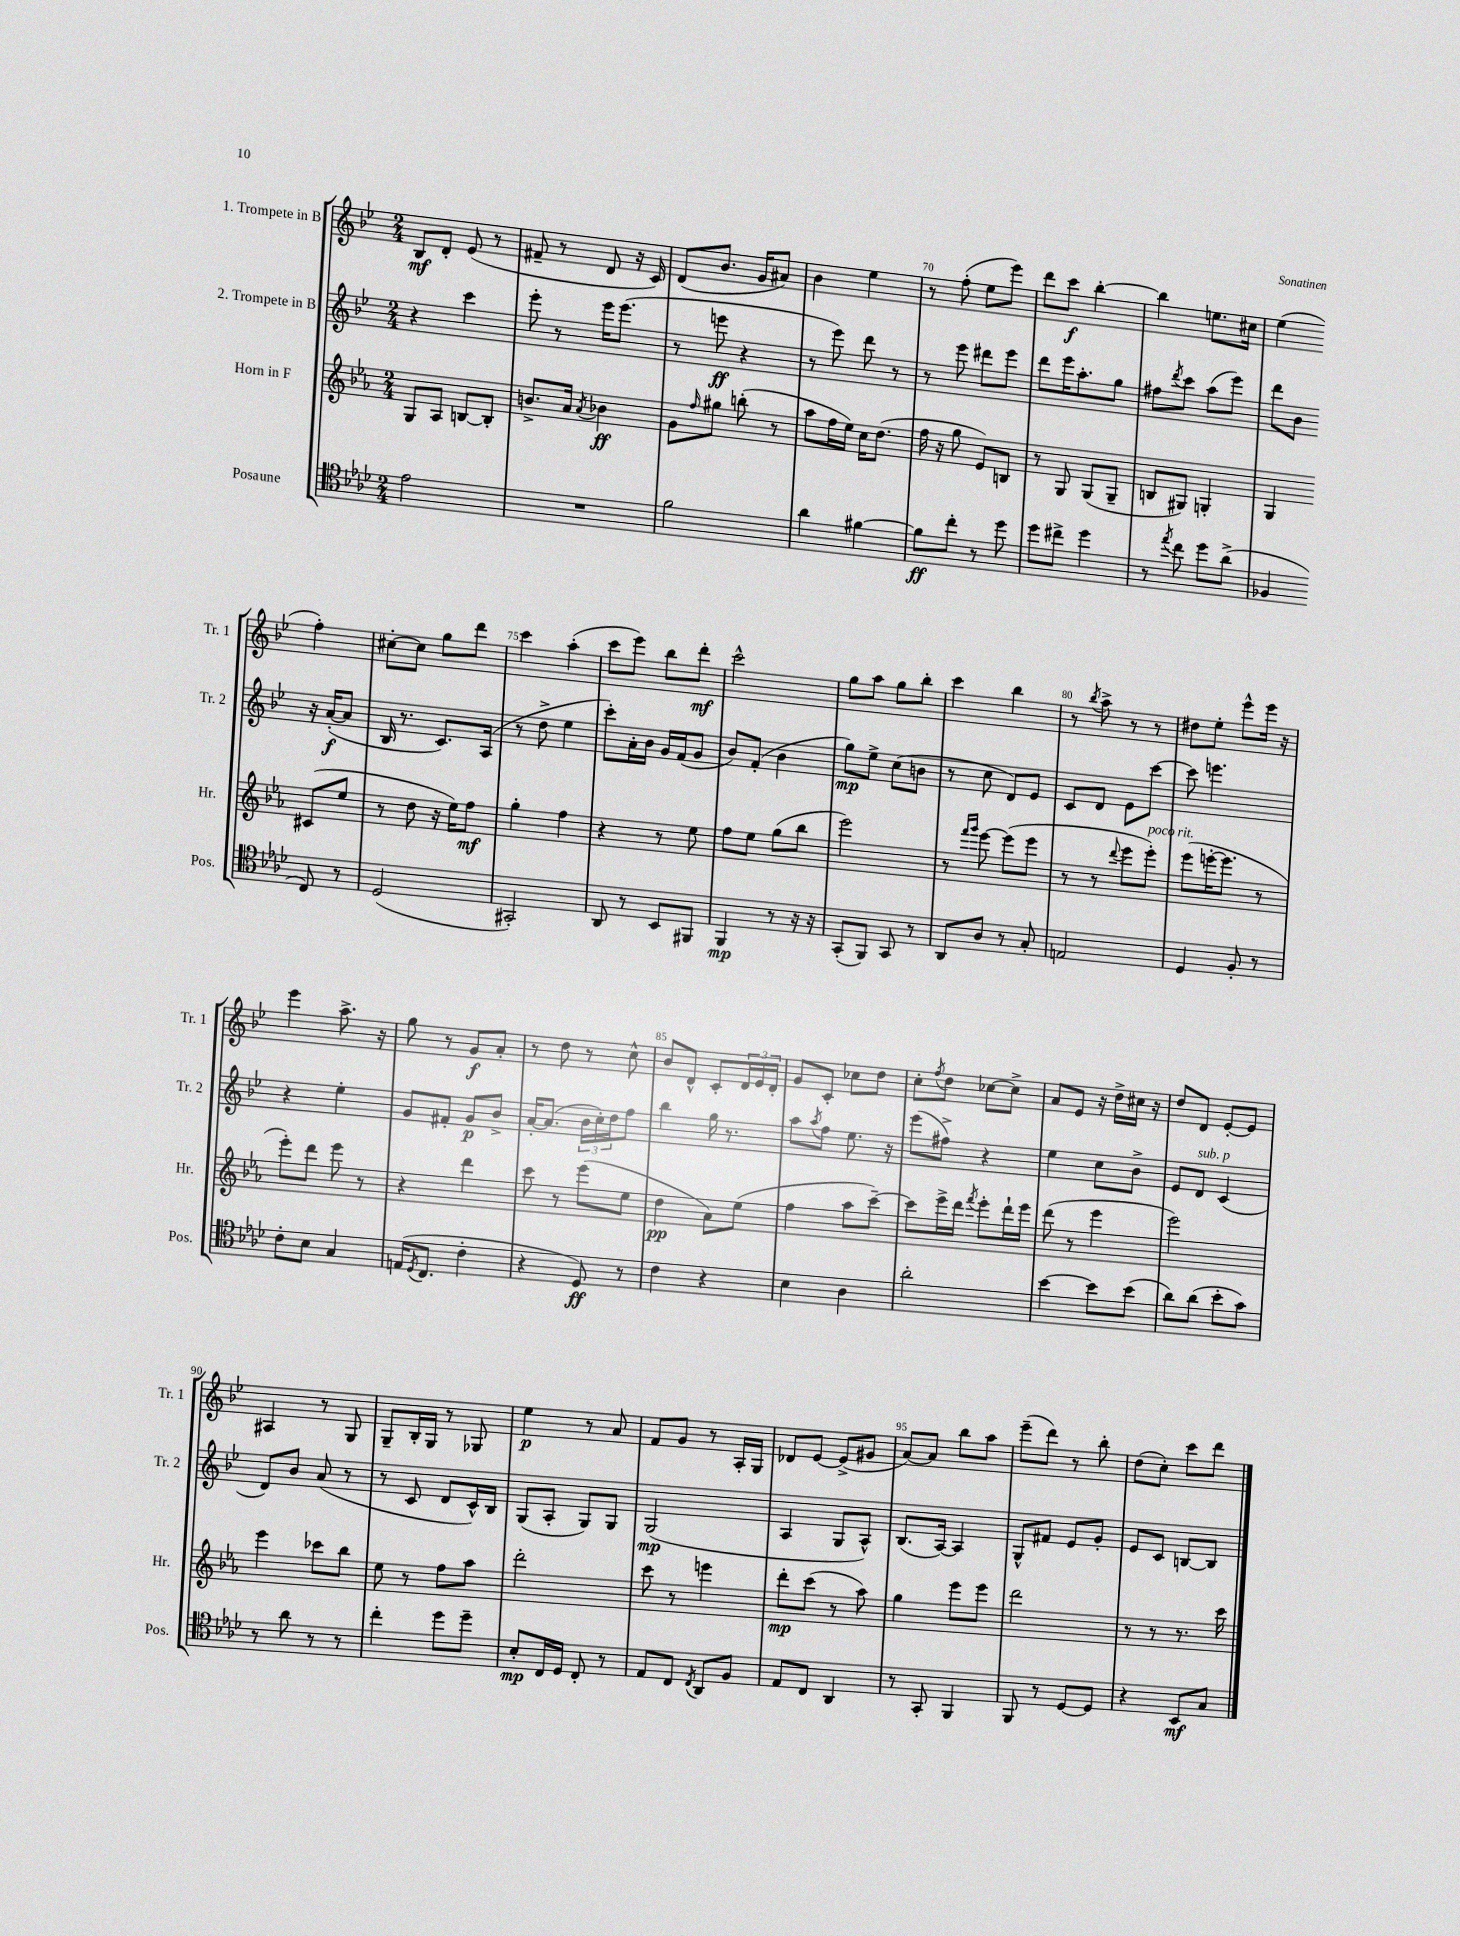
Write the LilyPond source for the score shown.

<<
\new StaffGroup <<
\new Staff = "s0" \with { instrumentName = "1. Trompete in B" shortInstrumentName = "Tr. 1" } {
    \clef treble \key bes \major \numericTimeSignature \time 2/4
    bes8\mf d'8-. ees'8( r8 |
    fis'8-- r8 d'8 r16 c'16) |
    d'8( bes'8. g'16 ais'8) |
    bes'4 ees''4 |
    r8 f''8-.( ees''8 ees'''8) |
    d'''8 c'''8\f bes''4~-. |
    bes''4 e''8. cis''16 |
    ees''4( f''4-.) |
    cis''8~-. cis''8 g''8 d'''8 |
    c'''4 a''4-.( |
    c'''8 ees'''8) bes''8 d'''8-.\mf |
    c'''2-^ |
    g''8 a''8 g''8 bes''8-. |
    c'''4 bes''4 |
    r8 \acciaccatura { bes''8 } a''8-> r8 r8 |
    dis''8 ees''8-. ees'''8-^ ees'''16 r16 |
    ees'''4 a''8.-> r16 |
    g''8 r8 g'8\f a'8-. |
    r8 d''8 r8 c''8-^ |
    bes'8 d'8-^ c'8-. \tuplet 3/2 { d'16 ees'16 d'16-. } |
    g'8 c'8-. ces''8 d''8 |
    c''8-. \acciaccatura { f''8 } d''8 ces''8~ ces''8-> |
    a'8 ees'8 r16 d''16-> cis''16 r16 |
    d''8 d'8 ees'8~-. ees'8 |
    ais4 r8 g8 |
    g8-- bes16-. g16 r8 ges8 |
    ees''4\p r8 a'8 |
    f'8 g'8 r8 a16-. g16 |
    des'8 ees'8~ ees'8->( gis'8 |
    a'8~) a'8 bes''8 a''8 |
    ees'''8--( d'''8) r8 bes''8-. |
    d''8( c''8-.) c'''8 d'''8 \bar "|." |
}
\new Staff = "s1" \with { instrumentName = "2. Trompete in B" shortInstrumentName = "Tr. 2" } {
    \clef treble \key bes \major \numericTimeSignature \time 2/4
    r4 c'''4 |
    ees'''8-. r8 ees'''16 ees'''8.( |
    r8 e'''8\ff r4 |
    r8 ees'''8) d'''8 r8 |
    r8 ees'''8 dis'''8 ees'''8 |
    d'''8 ees'''16 a''8.-. g''8 |
    fis''8 \acciaccatura { d'''8 } c'''8 a''8( ees'''8) |
    d'''8 bes'8 r16 a'16~-.\f( a'8 |
    bes16 r8. c'8.) a16( |
    r8 d''8-> ees''4 |
    c'''8-.) a'16-. bes'16 g'16 f'16( g'8 |
    bes'8) f'8-.( bes'4 |
    g''8\mp) ees''8-> c''8( b'8 |
    r8 c''8 d'8) ees'8 |
    c'8 d'8 ees'8 c'''8~ |
    c'''8 e'''4. |
    r4 ees''4-. |
    g'8 fis'8-. g'8\p bes'8-> |
    a'16~-. a'8.( \tuplet 3/2 { bes'16 c''16-.) d''16 } f''8 |
    bes''4 g''16 r8. |
    a''8 \acciaccatura { a''8 } f''8 ees''8. r16 |
    ees'''8( fis''8->) r4 |
    ees''4 c''8 bes'8-> |
    ees'8 d'8^\markup { \italic "sub. p" } c'4( |
    d'8) bes'8 a'8( r8 |
    r8 c'8 d'8 c'16-^) bes16 |
    g8( a8-. g8) g8 |
    g2\mp( |
    a4 g8 a8-^) |
    bes8.( a16~) a4 |
    g8-^ fis'8 ees'8 g'8-. |
    ees'8 c'8 b8~ b8 \bar "|." |
}
\new Staff = "s2" \with { instrumentName = "Horn in F" shortInstrumentName = "Hr." } {
    \clef treble \key ees \major \numericTimeSignature \time 2/4
    g8 aes8 b8~ b8-. |
    b'8.-> aes'16 \acciaccatura { aes'8 } bes'4\ff |
    g'8 \grace { f''16 } gis''8 b''8-.( r8 |
    aes''8 f''16 ees''16) c''16 d''8.( |
    f''16 r16 g''8 ees'8) b8 |
    r8 g8 g8( g8-- |
    b8 gis8) g4-. |
    g4 cis'8( ees''8 |
    r8 d''8 r16 ees''16) f''8\mf |
    g''4-. f''4 |
    r4 r8 ees''8 |
    f''8 ees''8 g''8( bes''8 |
    ees'''2) |
    r8 \grace { f'''16 g'''16 } ees'''8~ ees'''8( ees'''8 |
    r8 r8 \appoggiatura { d'''8 } ees'''8 ees'''8-.^\markup { \italic "poco rit." }) |
    ees'''8( e'''16~-. e'''8. r8 |
    ees'''8-.) d'''8 ees'''8 r8 |
    r4 d'''4 |
    c'''8 r8 ees'''8( ees''8 |
    d''4\pp aes'8) ees''8( |
    f''4 aes''8 c'''8~--) |
    c'''8 ees'''16-> d'''16 \acciaccatura { f'''8 } ees'''8-. d'''16-! ees'''16 |
    d'''8( r8 ees'''4 |
    ees'''2) |
    ees'''4 ces'''8 bes''8 |
    ees''8 r8 f''8 aes''8 |
    d'''2-. |
    c'''8 r8 e'''4 |
    d'''8-.\mp c'''8( r8 aes''8) |
    g''4 ees'''8 ees'''8 |
    d'''2 |
    r8 r8 r8. c'''16 \bar "|." |
}
\new Staff = "s3" \with { instrumentName = "Posaune" shortInstrumentName = "Pos." } {
    \clef tenor \key aes \major \numericTimeSignature \time 2/4
    ees'2 |
    R2 |
    f'2 |
    aes'4 fis'4~ |
    fis'8\ff c''8-. r8 des''8 |
    des''8 cis''8-> des''4 |
    r8 \acciaccatura { ees''8 } c''8 des''8 aes'8->( |
    fes4 c8) r8 |
    des2( |
    gis,2-.) |
    aes,8 r8 bes,8 fis,8 |
    f,4\mp r8 r16 r16 |
    g,8-.( f,8) g,8 r8 |
    aes,8 aes8 r8 g8-. |
    e2 |
    des4 f8-. r8 |
    c'8-. bes8 g4 |
    e16( \acciaccatura { des8 } c8. c'4-. |
    r4 des8\ff) r8 |
    c'4 r4 |
    bes4 aes4 |
    aes'2-. |
    bes'4~ bes'8 bes'8( |
    aes'8) aes'8( bes'8-. g'8) |
    r8 aes'8 r8 r8 |
    c''4-. des''8 des''8-- |
    bes8-.\mp c16 des16 c8-. r8 |
    ees8 c8 \acciaccatura { c8 } aes,8 f8 |
    ees8 c8 aes,4 |
    r8 g,8-. f,4 |
    f,8 r8 des8~ des8 |
    r4 bes,8\mf g8 \bar "|." |
}
>>
>>
\layout { \context { \Score currentBarNumber = #66 \override BarNumber.break-visibility = ##(#f #t #t) barNumberVisibility = #(every-nth-bar-number-visible 5) } }
